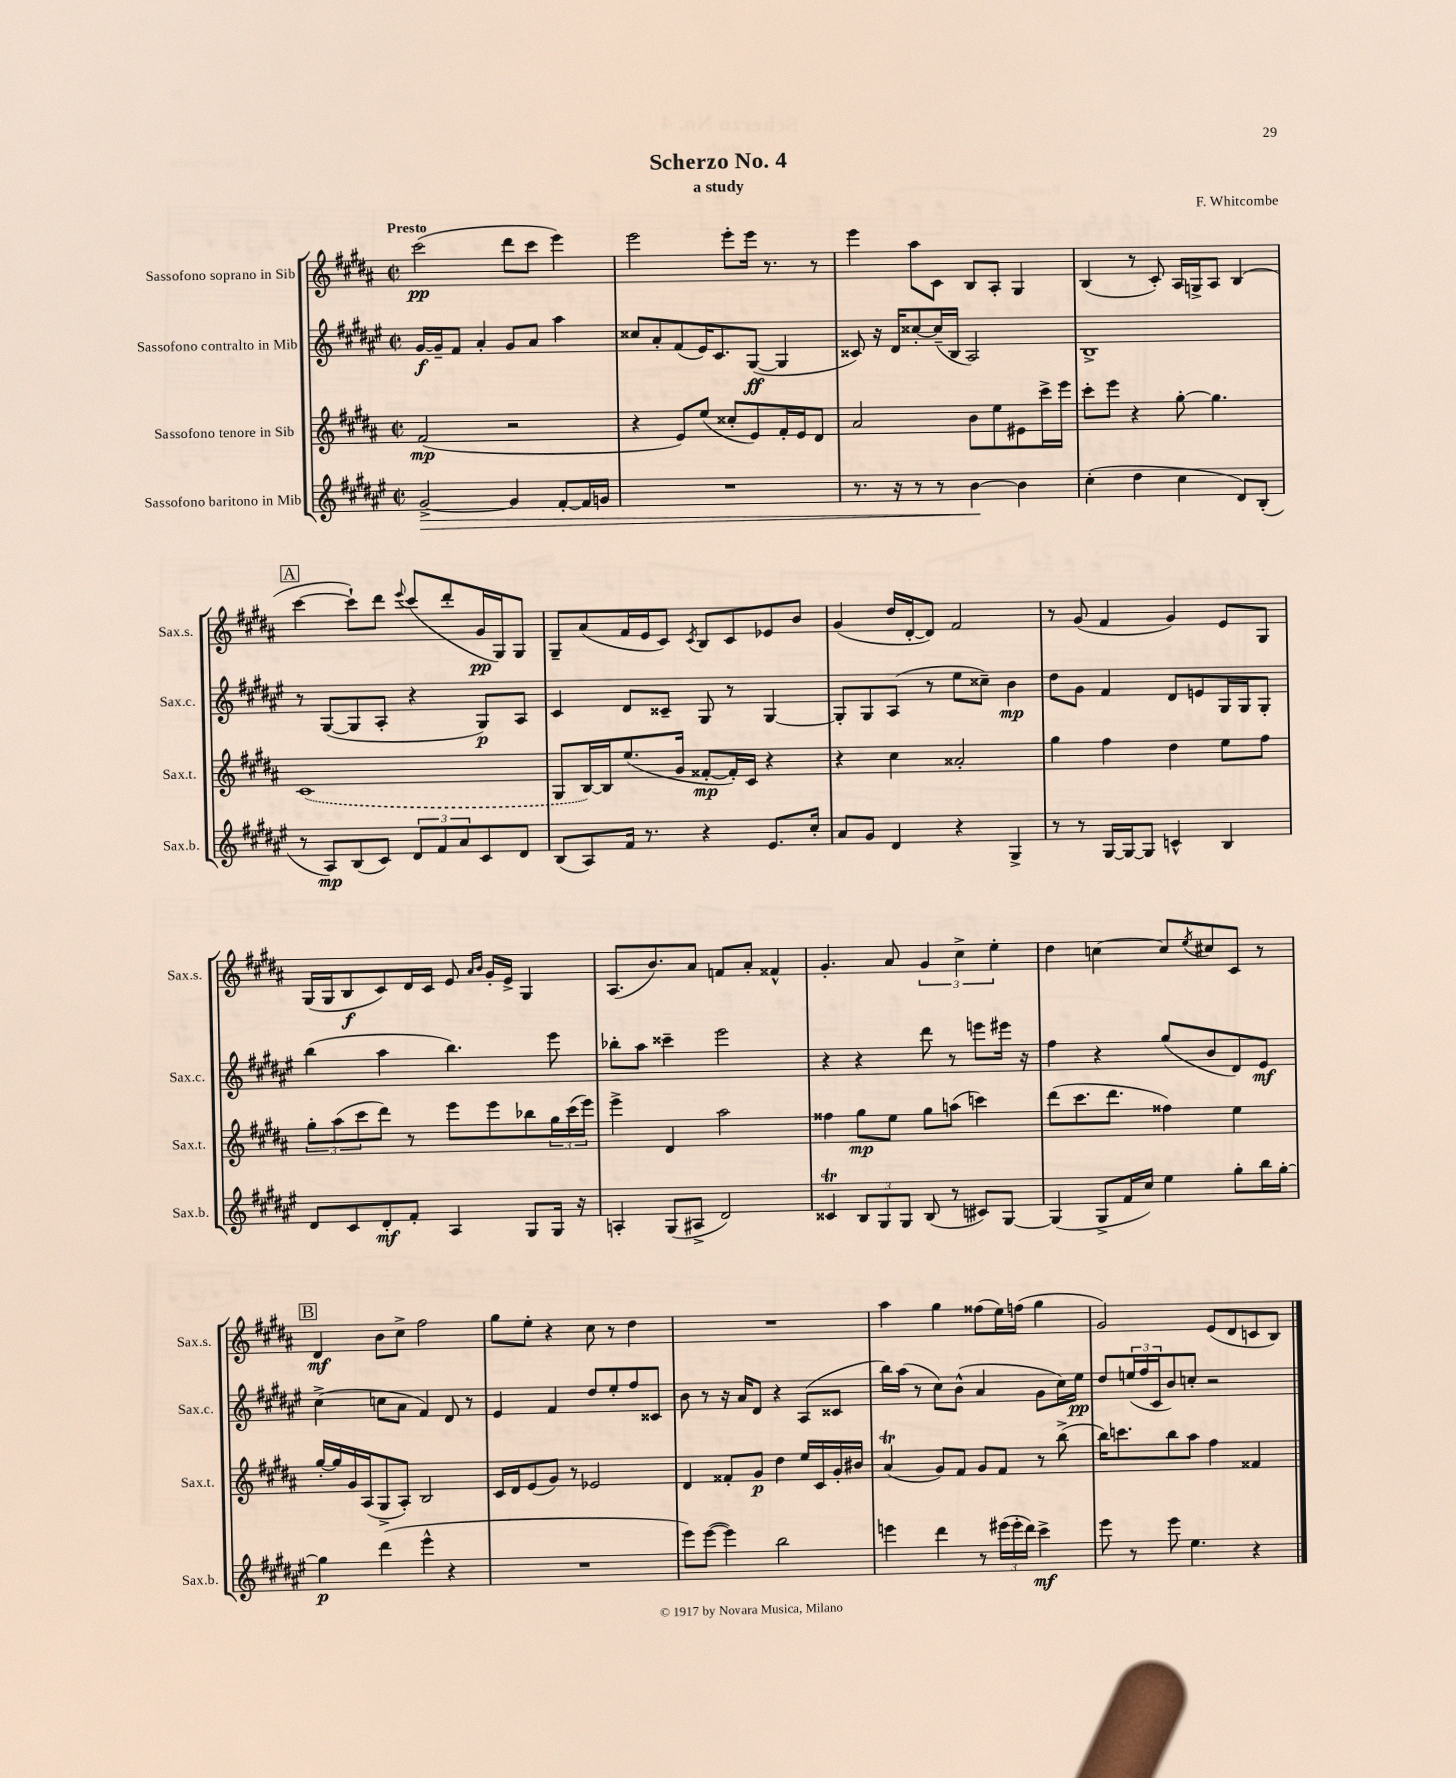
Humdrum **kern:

**kern	**kern	**kern	**kern
*staff4	*staff3	*staff2	*staff1
*clefG2	*clefG2	*clefG2	*clefG2
*k[f#c#g#d#a#e#]	*k[f#c#g#d#a#]	*k[f#c#g#d#a#e#]	*k[f#c#g#d#a#]
*M2/2	*M2/2	*M2/2	*M2/2
*met(c|)	*met(c|)	*met(c|)	*met(c|)
[2g#^	(2f#	[16g#	(2ccc#
.	.	16g#~]	.
.	.	8f#	.
.	.	4a#'	.
4g#]	2r	8g#	8ddd#
.	.	8a#	8ccc#
[8f#'	.	4aa#	4eee)
16f#]	.	.	.
16g	.	.	.
=	=	=	=
1r	4r	8cc##	2eee
.	.	8a#'	.
.	8e)	(8f#	.
.	(8ee	16e#)	.
.	.	8.c#	.
.	8cc##'	.	8eee'
.	8e)	([8G#	16eee
.	.	.	8.r
.	16f#'	4G#]	.
.	16e	.	.
.	8d#	.	8r
=	=	=	=
8.r	2a#	8c##)	4eee
.	.	16r	.
16r	.	16d#	.
8r	.	[8cc##'	8aa#
8r	.	(16cc##~]	8c#
.	.	16B	.
[4b	8b	2A#)	8B
.	8ee	.	8A#'
4b]	8e#	.	4G#
.	16ccc#^	.	.
.	16eee	.	.
=	=	=	=
(4cc#'	8ccc#'	1B^	(4B
.	8eee	.	.
4dd#	4r	.	8r
.	.	.	8c#')
4cc#	[8gg#'	.	16A#
.	.	.	16G^
.	4.gg#]	.	8A#
8d#)	.	.	(4B
(8B'	.	.	.
=	=	=	=
8r	(1c#	8r	[4ccc#
8A#)	.	([8G#	.
(8B	.	8G#]	8ccc#`])
8c#)	.	8A#'	8ddd#
.	.	.	8qqeee
12d#	.	4r	(8ccc#
12f#	.	.	.
.	.	.	8ddd#'
12a#	.	.	.
8c#	.	8G#)	16g#
.	.	.	16G#)
8d#	.	8A#	8G#
=	=	=	=
(8B	8G#	4c#	8G#~
8A#)	[16B)	.	(8a#
.	16B]	.	.
16f#	(8.ee	8d#	16f#
8.r	.	.	16e
.	.	8c##~	8c#)
.	16g#	.	.
.	.	.	8qc#
4r	[8f##'	8G#	8B
.	16f##'])	8r	8c#
.	16c#	.	.
8.e#	4r	[4G#	8e-
.	.	.	8b
16cc#'	.	.	.
=	=	=	=
8a#	4r	8G#']	(4g#
8g#	.	8G#	.
4d#	4cc#	(8A#	16dd#
.	.	.	[16d#'
.	.	8r	8d#])
4r	2a##'	8ee#	2f#
.	.	8cc##~)	.
4G#^	.	4b	.
=	=	=	=
8r	4gg#	8dd#	8r
8r	.	8g#	(8g#
[16G#	4ff#	4f#	4f#
16G#_	.	.	.
8G#]	.	.	.
4c^^	4dd#	8d#	4g#)
.	.	8e	.
4B	8ee	16G#	8e
.	.	16G#	.
.	8ff#	8G#'	8G#
=	=	=	=
8d#	12gg#'	(4bb	(16G#
.	.	.	16G#
.	(12aa#	.	.
8c#	.	.	8B
.	12ccc#	.	.
8d#'	8ddd#)	4aa#	8c#)
8f#'	8r	.	16d#
.	.	.	16c#
4A#	8eee	4.bb)	8e
.	.	.	16qqa#
.	.	.	16qqb
.	8eee	.	16g#'
.	.	.	16e^
8G#	8bb-	.	4G#
16G#	24gg#	8eee#	.
.	(24ccc#	.	.
16r	.	.	.
.	24eee)	.	.
=	=	=	=
4A'	4eee^	8bb-'	(8.A#
.	.	8aa#	.
.	.	.	8.b)
(8G#	4d#	4ccc##~	.
8A#^	.	.	8a#
2d#)	2aa#	2eee#	8f
.	.	.	8a#'
.	.	.	4f##^^
=	=	=	=
4c##	4ff##	4r	4.g#'
12B	8gg#	4r	.
12G#	.	.	.
.	8ee	.	8a#
12G#	.	.	.
(8B	8gg#	8ddd#	6g#
8r	(8aa	8r	.
.	.	.	6cc#^
8c#)	4ccc)	8eee	.
.	.	.	6ee'
[8G#	.	16eee#	.
.	.	16r	.
=	=	=	=
(4G#]	(8ddd#	4ff#	4dd#
.	8.ccc#	.	.
8G#^	.	4r	[4cc
.	8.ddd#	.	.
16f#	.	.	.
16cc#)	.	.	.
4ee#	4ff##)	(8gg#	8cc]
.	.	.	8qee
.	.	8b	8cc#
8gg#'	4ee	8d#)	8c#
16bb	.	8e#	8r
[16gg#'	.	.	.
=	=	=	=
4gg#]	[16gg#'	(4cc#^	4d#
.	16gg#]	.	.
.	16g#	.	.
.	(16A#	.	.
(4ddd#	8G#^	8cc	8b
.	8A#')	8a#	8cc#^
4eee#^^	2B	4f#)	2ff#
4r	.	8d#	.
.	.	8r	.
=	=	=	=
1r	16c#	4e#	8gg#
.	16d#	.	.
.	(8e	.	8ee'
.	8g#)	4f#	4r
.	8r	.	.
.	2e-	8dd#	8cc#
.	.	8ee#'	8r
.	.	8ff#	4dd#
.	.	8c##	.
=	=	=	=
8eee#)	4d#	8b	1r
([8eee#	.	8r	.
4eee#])	8f##'	16r	.
.	.	16a#	.
.	8g#	8d#	.
2bb	4dd#	4r	.
.	16ee	(8A#	.
.	16c#	.	.
.	16g#'	8c##	.
.	16b#	.	.
=	=	=	=
4eee	(4a#	16bb)	4aa#
.	.	(16aa#	.
.	.	8r	.
4ddd#	8g#)	8cc#)	4gg#
.	8f#	(8b^^	.
8r	8g#	4a#	(8ff##
(24eee#	8f#	.	16ee)
24eee#'	.	.	.
.	.	.	(16ff
24ddd#)	.	.	.
4ccc#^	8r	8g#	4gg#
.	(8bb^	16cc#)	.
.	.	16ee#	.
=	=	=	=
8eee#	16bb)	8dd#	2g#)
.	8.ccc	.	.
8r	.	(24ee	.
.	.	24ff#	.
.	.	24c#	.
8eee#	8bb	8b)	.
4.ee#	8aa#	8cc'	.
.	4ff#	2r	(8e
.	.	.	8d#
4r	4f##	.	8c
.	.	.	8B)
==	==	==	==
*-	*-	*-	*-
